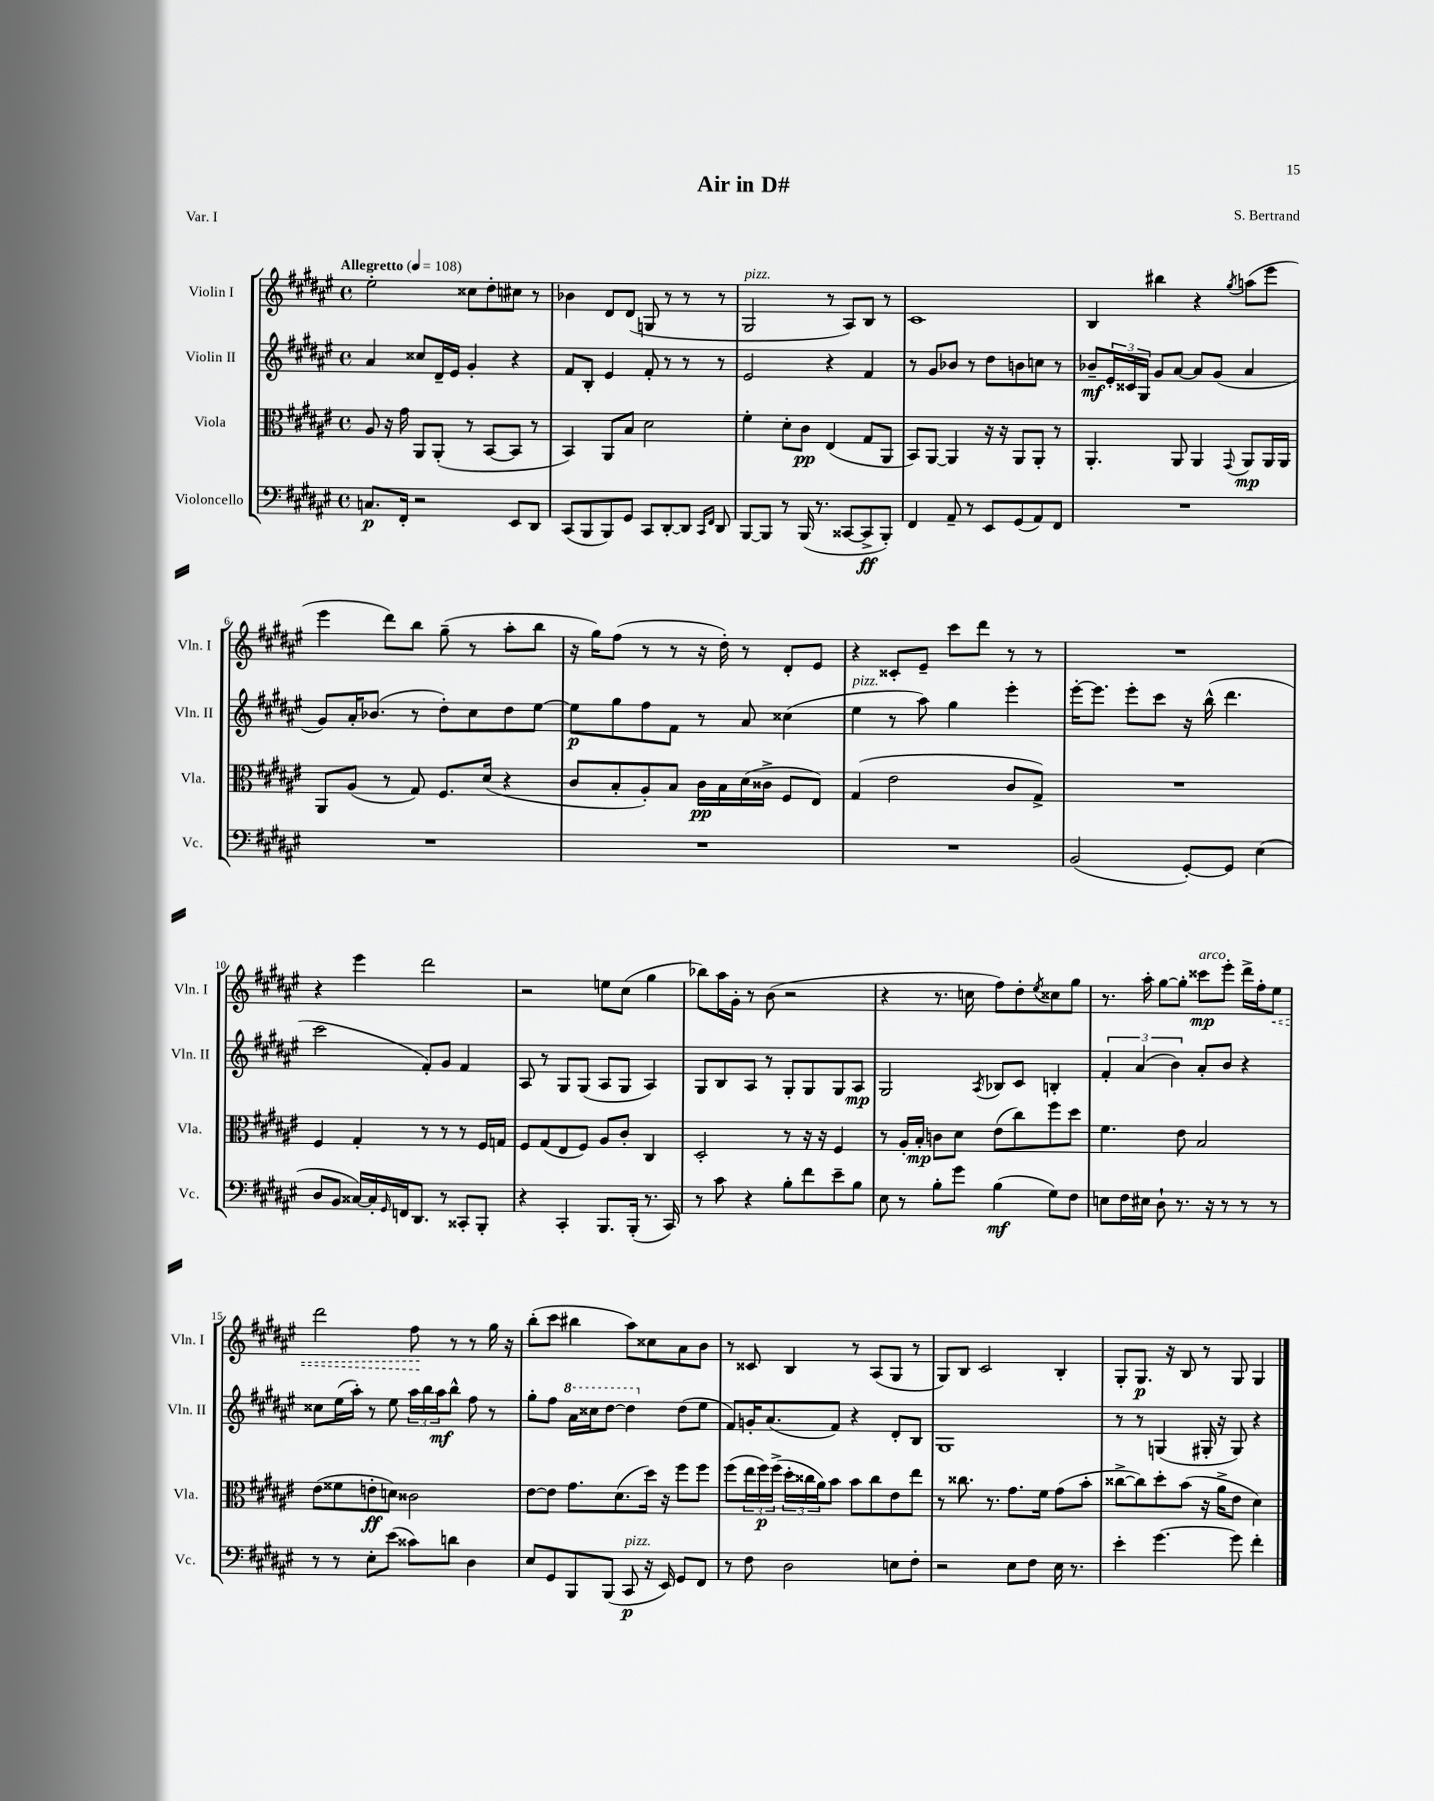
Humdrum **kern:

**kern	**kern	**kern	**kern
*staff4	*staff3	*staff2	*staff1
*clefF4	*clefC3	*clefG2	*clefG2
*k[f#c#g#d#a#e#]	*k[f#c#g#d#a#e#]	*k[f#c#g#d#a#e#]	*k[f#c#g#d#a#e#]
*M4/4	*M4/4	*M4/4	*M4/4
*met(c)	*met(c)	*met(c)	*met(c)
*MM108	*MM108	*MM108	*MM108
8.C	8A#	4a#	2ee#'
.	16r	.	.
16FF#'	16g#	.	.
2r	8AA#	8cc##	.
.	(8AA#'	16d#~	.
.	.	16e#	.
.	8r	4g#'	8cc##
.	[8BB	.	8dd#'
8EE#	8BB]	4r	8cc#
8DD#	8r	.	8r
=	=	=	=
(8CC#	4BB)	8f#	4b-
8BBB	.	8B'	.
8BBB)	8AA#	4e#	8d#
8GG#	8B	.	(8d#
8CC#	2d#	8f#'	8G
[8DD#'	.	8r	8r
8DD#]	.	8r	8r
16qqCC#	.	.	.
16qqFF#	.	.	.
8DD#	.	8r	8r
=	=	=	=
[8BBB	4f#'	2e#	2G#
8BBB]	.	.	.
8r	8d#'	.	.
(16BBB	8c#	.	.
8.r	.	.	.
.	(4E#	4r	8r
[8CC##	.	.	8A#)
8CC##^]	8G#	4f#	8B
8BBB')	8AA#	.	8r
=	=	=	=
4FF#	8BB)	8r	1c#
.	[8AA#	8g#	.
8AA#~	4AA#]	8b-	.
8r	.	8r	.
8EE#	16r	8dd#	.
.	16r	.	.
(8GG#	8AA#	8b	.
8AA#)	8AA#'	8cc	.
8FF#	8r	8r	.
=	=	=	=
1r	4.AA#'	8b-~	4B
.	.	24e#'	.
.	.	24c##	.
.	.	24G#	.
.	.	8g#	4bb#
.	8AA#	[8a#	.
.	4AA#	8a#]	4r
.	.	(8g#	.
.	8qqGG#	.	8qgg#
.	8AA#	4a#	(8aa
.	16AA#	.	8eee#
.	16AA#	.	.
=	=	=	=
1r	8AA#	8g#)	4eee#
.	(8A#	16a#'	.
.	.	(8.b-	.
.	8r	.	8ddd#)
.	8G#)	8r	8bb
.	8.F#	8dd#')	(8gg#~
.	.	8cc#	8r
.	(16d#	.	.
.	4r	8dd#	8aa#'
.	.	[8ee#	8bb
=	=	=	=
1r	8c#	8ee#]	16r
.	.	.	16gg#)
.	8B'	8gg#	(8ff#
.	8A#')	8ff#	8r
.	8B	8f#	8r
.	16c#	8r	16r
.	16B	.	16dd#')
.	(16d#	8a#	8r
.	16c##^	.	.
.	8F#	(4cc##	8d#'
.	8E#)	.	8e#
=	=	=	=
1r	(4G#	4ee#	4r
.	2e#	8r	8c##'
.	.	8aa#)	8e#~
.	.	4gg#	8ccc#
.	.	.	8ddd#
.	8c#	4eee#'	8r
.	8G#^)	.	8r
=	=	=	=
(2BB	1r	[16eee#'	1r
.	.	8.eee#]	.
.	.	8eee#'	.
.	.	8ccc#	.
[8GG#')	.	16r	.
.	.	(16bb^^	.
8GG#]	.	4.ddd#	.
(4E#	.	.	.
=	=	=	=
8D#	4F#	2ccc#	4r
8BB	.	.	.
[16C##)	4G#'	.	4eee#
16C##']	.	.	.
16qqGG#	.	.	.
16FF	.	.	.
8.DD#	.	.	.
.	8r	8f#')	2ddd#
8r	8r	8g#	.
8CC##'	8r	4f#	.
8BBB'	16F#	.	.
.	16G	.	.
=	=	=	=
4r	8F#	8A#	2r
.	(8G#	8r	.
4CC#'	8E#	8G#	.
.	8F#)	(8G#	.
8.BBB	8A#	8A#	8ee
.	8c#'	8G#	(8cc#
(16BBB'	.	.	.
8.r	4C#	4A#)	4gg#
16CC#)	.	.	.
=	=	=	=
8r	2D#'	8G#	8bb-)
8c#	.	8B	16aa#
.	.	.	16g#'
4r	.	8A#	8r
.	.	8r	(8b
8B'	8r	8G#'	2r
8f#	16r	8G#	.
.	16r	.	.
8e#~	4F#	8G#	.
8B	.	8A#	.
=	=	=	=
8E#	8r	2G#	4r
8r	16A#'	.	.
.	16B'	.	.
8B'	8c	.	8.r
8g#	8d#	.	.
.	.	.	16cc
.	.	8qA#	.
(4B	(8e#	8B-	8ff#)
.	8cc#)	8c#	8dd#'
.	.	.	8qee#
8G#)	8ff#	4B'	8cc##
8F#	8dd#	.	8gg#
=	=	=	=
8E	4.f#	6f#'	8.r
16F#	.	.	.
.	.	(6a#	.
16E#	.	.	16aa#'
8D#`	.	.	[8gg#
.	.	6b)	.
8.r	8e#	.	8gg#']
.	2B	8a#'	8ccc##
16r	.	.	.
8r	.	8b	8eee#'
8r	.	4r	16ddd#^
.	.	.	16ff#'
8r	.	.	8ee#
=	=	=	=
8r	(8e#	8cc##	2ddd#
8r	8f##	(16ee#	.
.	.	16aa#')	.
8E#'	8e'	8r	.
(8e#	8d)	8ee#	.
8c##)	2c##	24aa#	8ff#
.	.	24bb	.
.	.	24aa#	.
8d	.	8bb^^	8r
4D#	.	8ff#	8r
.	.	8r	16gg#
.	.	.	16r
=	=	=	=
8E#	[8e#	8gg#'	(8bb'
8GG#	8e#]	8ff#	8ccc#
8BBB	8.g#	16aa#	4bb#
.	.	16ccc##	.
(8BBB	.	[8ddd#	.
.	(8.d#	.	.
8CC#	.	4ddd#]	8aa#)
16r	16dd#)	.	8cc##
16EE#)	16r	.	.
8GG#	8ff#	(8dd#	8a#
8FF#	8ff#	8ee#	8b
=	=	=	=
8r	(8ff#	8f#)	8r
8F#	24ee#	16g'	8c##
.	24ff#)	.	.
.	.	(8.a#	.
.	(24ff#^	.	.
2D#	24dd#'	.	4B
.	24cc##	.	.
.	24a#)	.	.
.	8b	8f#)	.
.	8b	4r	8r
.	8cc##	.	(8A#
8E	8e#	8d#'	8G#
8F#'	8ee#	8B	8r
=	=	=	=
2r	8r	1G#	8G#)
.	8.cc##	.	8B
.	.	.	2c#
.	8.r	.	.
8E#	8.g#	.	.
8F#	.	.	.
.	16f#	.	.
16E#	(8g#	.	4B'
8.r	.	.	.
.	8b'	.	.
=	=	=	=
4e#'	[8cc##^	8r	8G#'
.	8cc##])	8r	8.G#
[4.g#	8dd#'	(4G	.
.	.	.	16r
.	(8b	.	8B
.	16r	16G#'	8r
.	16a#^	16r	.
8g#]	8e#	8G#)	8G#
4f#'	4d#)	4r	4G#
==	==	==	==
*-	*-	*-	*-
